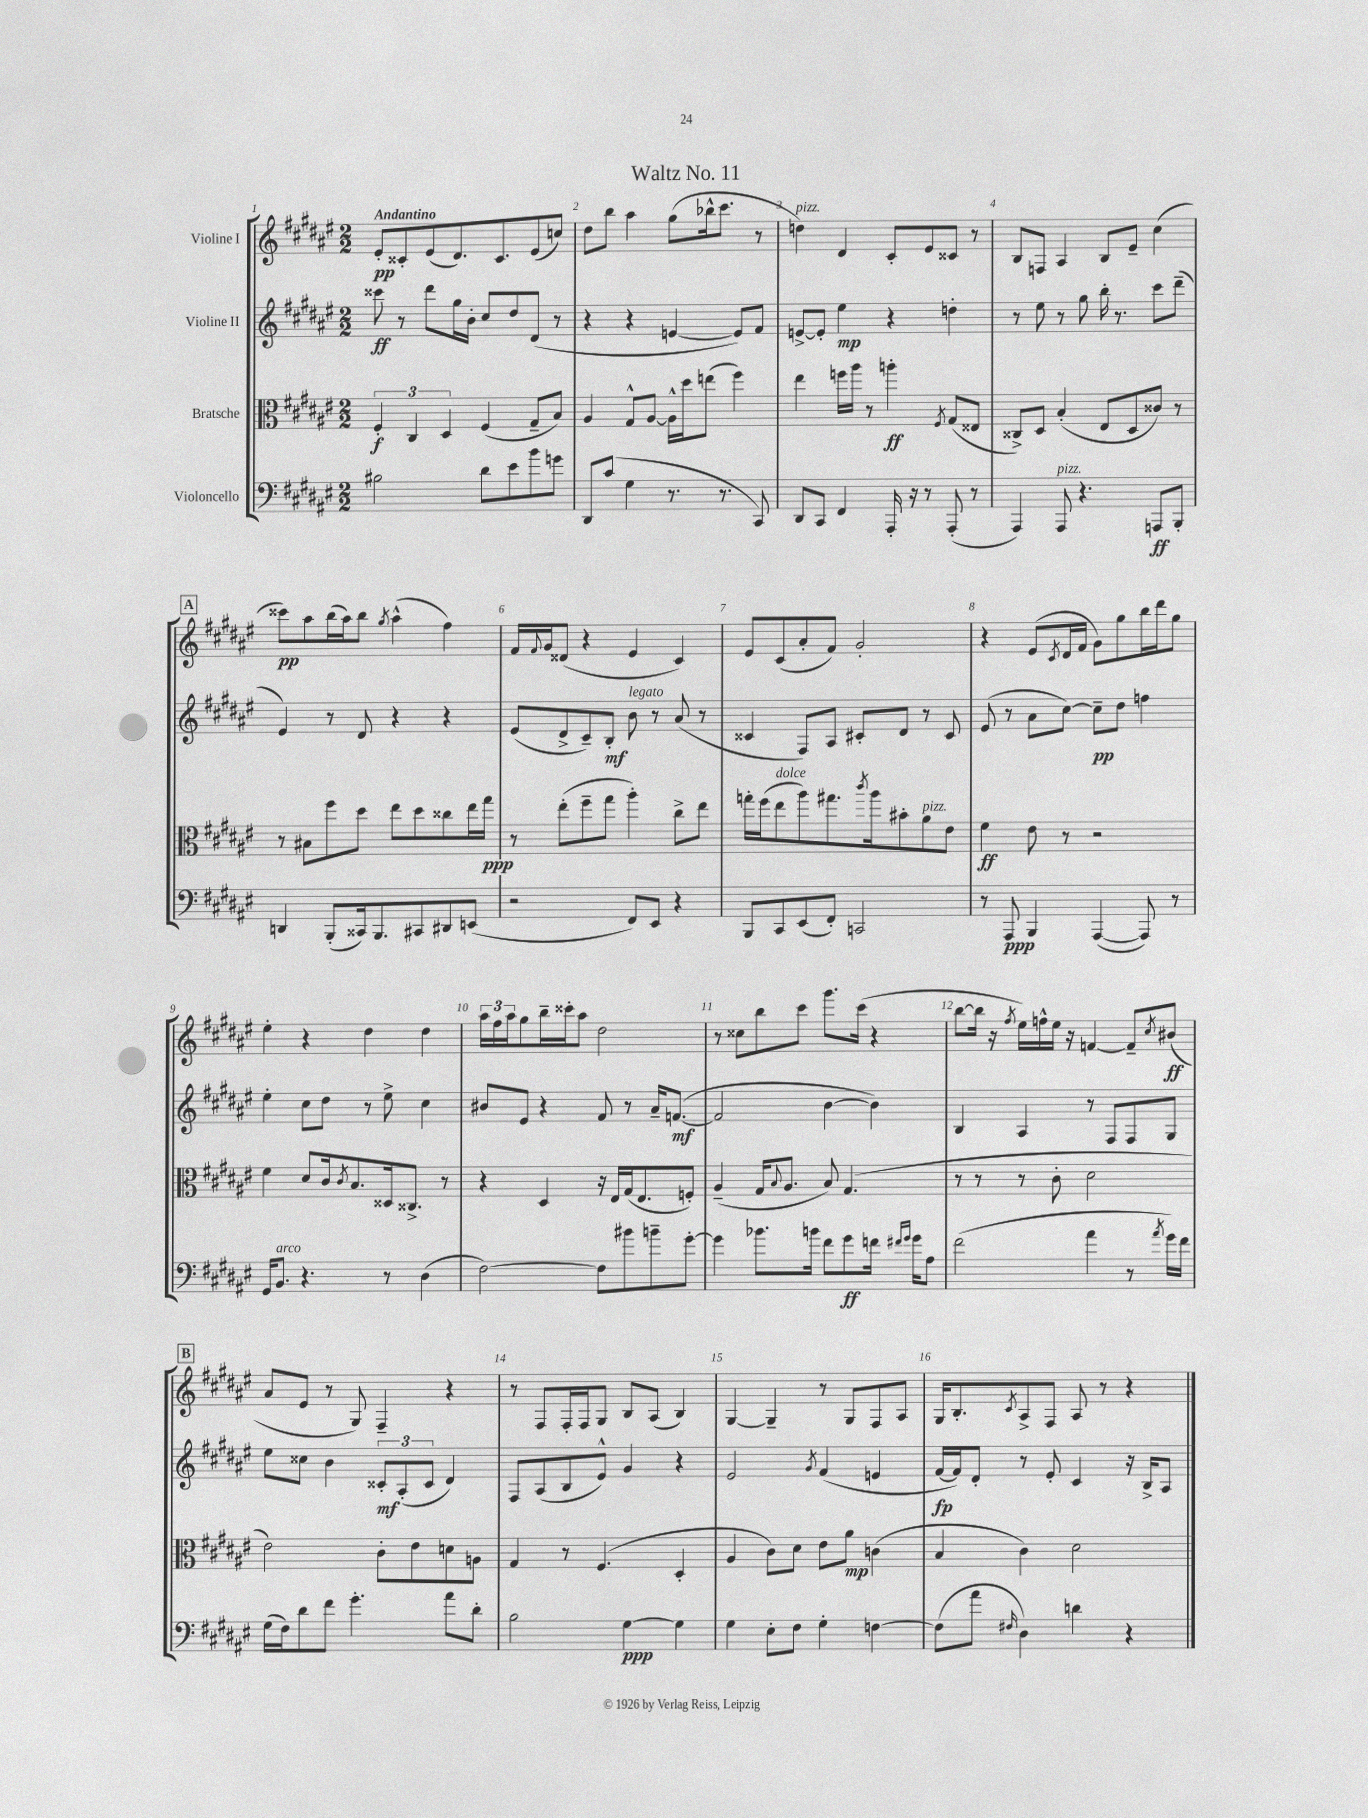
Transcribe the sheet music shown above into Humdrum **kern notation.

**kern	**kern	**kern	**kern
*staff4	*staff3	*staff2	*staff1
*clefF4	*clefC3	*clefG2	*clefG2
*k[f#c#g#d#a#e#]	*k[f#c#g#d#a#e#]	*k[f#c#g#d#a#e#]	*k[f#c#g#d#a#e#]
*M2/2	*M2/2	*M2/2	*M2/2
2B#	6F#'	8ccc##	8e#'
.	.	8r	8c##'
.	6C#	.	.
.	.	8ddd#	(8e#
.	6D#	.	.
.	.	16gg#	8.d#)
.	.	16b'	.
8d#	(4F#	8cc#	.
.	.	.	8.c##
8e#	.	8dd#	.
8b	8G#~	(8d#	(8e#
8g	8B)	8r	8cc)
=	=	=	=
8DD#	4A#	4r	8dd#
(8c#	.	.	8bb
4G#	8G#^^	4r	4aa#
.	[8A#	.	.
8.r	16A#^^]	[4e	(8gg#
.	16dd#	.	.
.	(8ee	.	16bb-^^
8.r	.	.	8.ccc#
.	4ff#)	8e])	.
8CC#)	.	8f#	8r
=	=	=	=
8DD#	4ee#	[8e^	4dd)
8CC#	.	8e']	.
4FF#	16ff	4ee#	4d#
.	16aa#	.	.
.	8r	.	.
16AAA#'	4aa'	4r	8c#'
16r	.	.	.
8r	.	.	8e#
.	8qF#	.	.
(8AAA#'	(8G#	4dd'	8c##
8r	8E##	.	8r
=	=	=	=
4AAA#)	8C##^)	8r	8B
.	8D#	8ee#	8F
8AAA#	(4B'	8r	4A#
4.r	.	8gg#	.
.	8E#	16bb'	8B
.	.	8.r	.
.	8D#	.	8e#~
8AAA	8c##)	8ccc#	(4cc#
8BBB'	8r	(8ddd#~	.
=	=	=	=
4DD	8r	4e#)	8ccc##)
.	8B#	.	8aa#
(8BBB'	8ff#	8r	(16bb
.	.	.	16aa#)
16CC##)	8dd#	8d#	8bb
8.BBB	.	.	.
.	.	.	8qgg#
.	8ee#	4r	(4aa#^^
8CC#	8dd#	.	.
8DD#	8cc##	4r	4ff#)
(8EE	16ee#	.	.
.	16gg#	.	.
=	=	=	=
2r	8r	(8e#	16f#
.	.	.	8qqf#
.	.	.	16g#
.	(8ee#'	8d#^	(8d##
.	8ff#~	8c#~)	4r
.	8gg#	8B'	.
8FF#)	4aa#')	8b	4e#
8EE#	.	8r	.
4r	8cc#^	(8a#	4c#)
.	8ee#	8r	.
=	=	=	=
8BBB	16gg'	4c##	8e#
.	(16ff#	.	.
8CC#	8ee#	.	(8c#
(8EE#	8aa#)	8F#)	8a#'
8FF#')	8.gg#	8A#	8f#)
2CC	.	8c#'	2g#'
.	8qccc#	.	.
.	16aa#	.	.
.	8b#'	8d#	.
.	8a#	8r	.
.	8e#	8c#	.
=	=	=	=
8r	4f#	(8e#	4r
8AAA#	.	8r	.
4BBB	8e#	8a#	(8e#
.	.	.	8qc#
.	8r	[8cc#)	16d#
.	.	.	16f#
([4AAA#	2r	8cc#~]	8g#)
.	.	8dd#	8gg#
8AAA#])	.	4ff	16bb
.	.	.	16ddd#
8r	.	.	8gg#
=	=	=	=
16GG#	4f#	4ee#'	4ee#'
8.BB	.	.	.
4.r	8d#	8cc#	4r
.	16c#	8dd#	.
.	8qc#	.	.
.	8.B	.	.
.	.	8r	4dd#
8r	16D##	8ee#^	.
.	8.C##^	.	.
(4D#	.	4cc#	4dd#
.	8r	.	.
=	=	=	=
[2F#)	4r	8b#	24aa#
.	.	.	24ff#
.	.	.	24aa#
.	.	8e#	8gg#
.	4D#	4r	16bb~
.	.	.	16ccc##'
.	.	.	8aa#
8F#]	16r	8f#	2dd#
.	16E#	.	.
8b#	(16G#	8r	.
.	8.E#	.	.
8b~	.	16a#~	.
.	.	([8.f	.
[8g#'	8F')	.	.
=	=	=	=
4g#]	(4A#~	2f]	8r
.	.	.	8cc##
8.b-	16G#	.	8bb
.	8qqB	.	.
.	8.A#	.	.
.	.	.	8ccc#
16b	.	.	.
8f#	8B)	[4b	8.ggg#
8g#	(4.G#	.	.
.	.	.	(16ccc#
16f	.	4b])	4r
16qqf#	.	.	.
16qqg#	.	.	.
16g#	.	.	.
8A#	.	.	.
=	=	=	=
(2f#	8r	4B	[8bb
.	8r	.	16bb]
.	.	.	16r
.	.	.	8qff#
.	8r	4A#	16ee#)
.	.	.	16ff^^
.	8c#'	.	16ee#
.	.	.	16r
4a#	2d#	8r	[4f
.	.	8F#	.
8r	.	8F#	8f~]
8qa#	.	.	8qcc#
16g#)	.	8G#	(8b#
16f#	.	.	.
=	=	=	=
(16G#	2e#)	8ee#	8a#
16F#)	.	.	.
8d#	.	8cc##	8e#
8f#	.	4b	8r
4.g#'	.	.	8G#)
.	8c#'	12c##'	4F#~
.	.	(12A#'	.
.	8e#	.	.
.	.	12c##	.
8a#	8d	4d#)	4r
8d#'	8A	.	.
=	=	=	=
2B	4G#	8F#	8r
.	.	(8A#	8F#
.	8r	8B	16F#'
.	.	.	16F#
.	(4.F#	8e#^^)	8G#
[4G#	.	4g#	8B
.	.	.	(8A#
4G#]	4D#'	4r	4B)
=	=	=	=
4G#	4A#	2e#	[4G#
8E#'	8c#)	.	4G#~]
8F#	8d#	.	.
.	.	8qg#	.
4G#'	8e#	(4f#	8r
.	8a#	.	8G#
[4F	(4c	4e	8F#
.	.	.	8A#
=	=	=	=
(8F]	4B	[16f#	16G#
.	.	16f#])	8.B'
8a#	.	8d#'	.
16qqF#	.	.	8qc#
4D#)	4c#)	8r	8A#^
.	.	8e#'	8F#
4d	2d#	4c#	8A#
.	.	.	8r
4r	.	16r	4r
.	.	16B^	.
.	.	8A#	.
==	==	==	==
*-	*-	*-	*-
